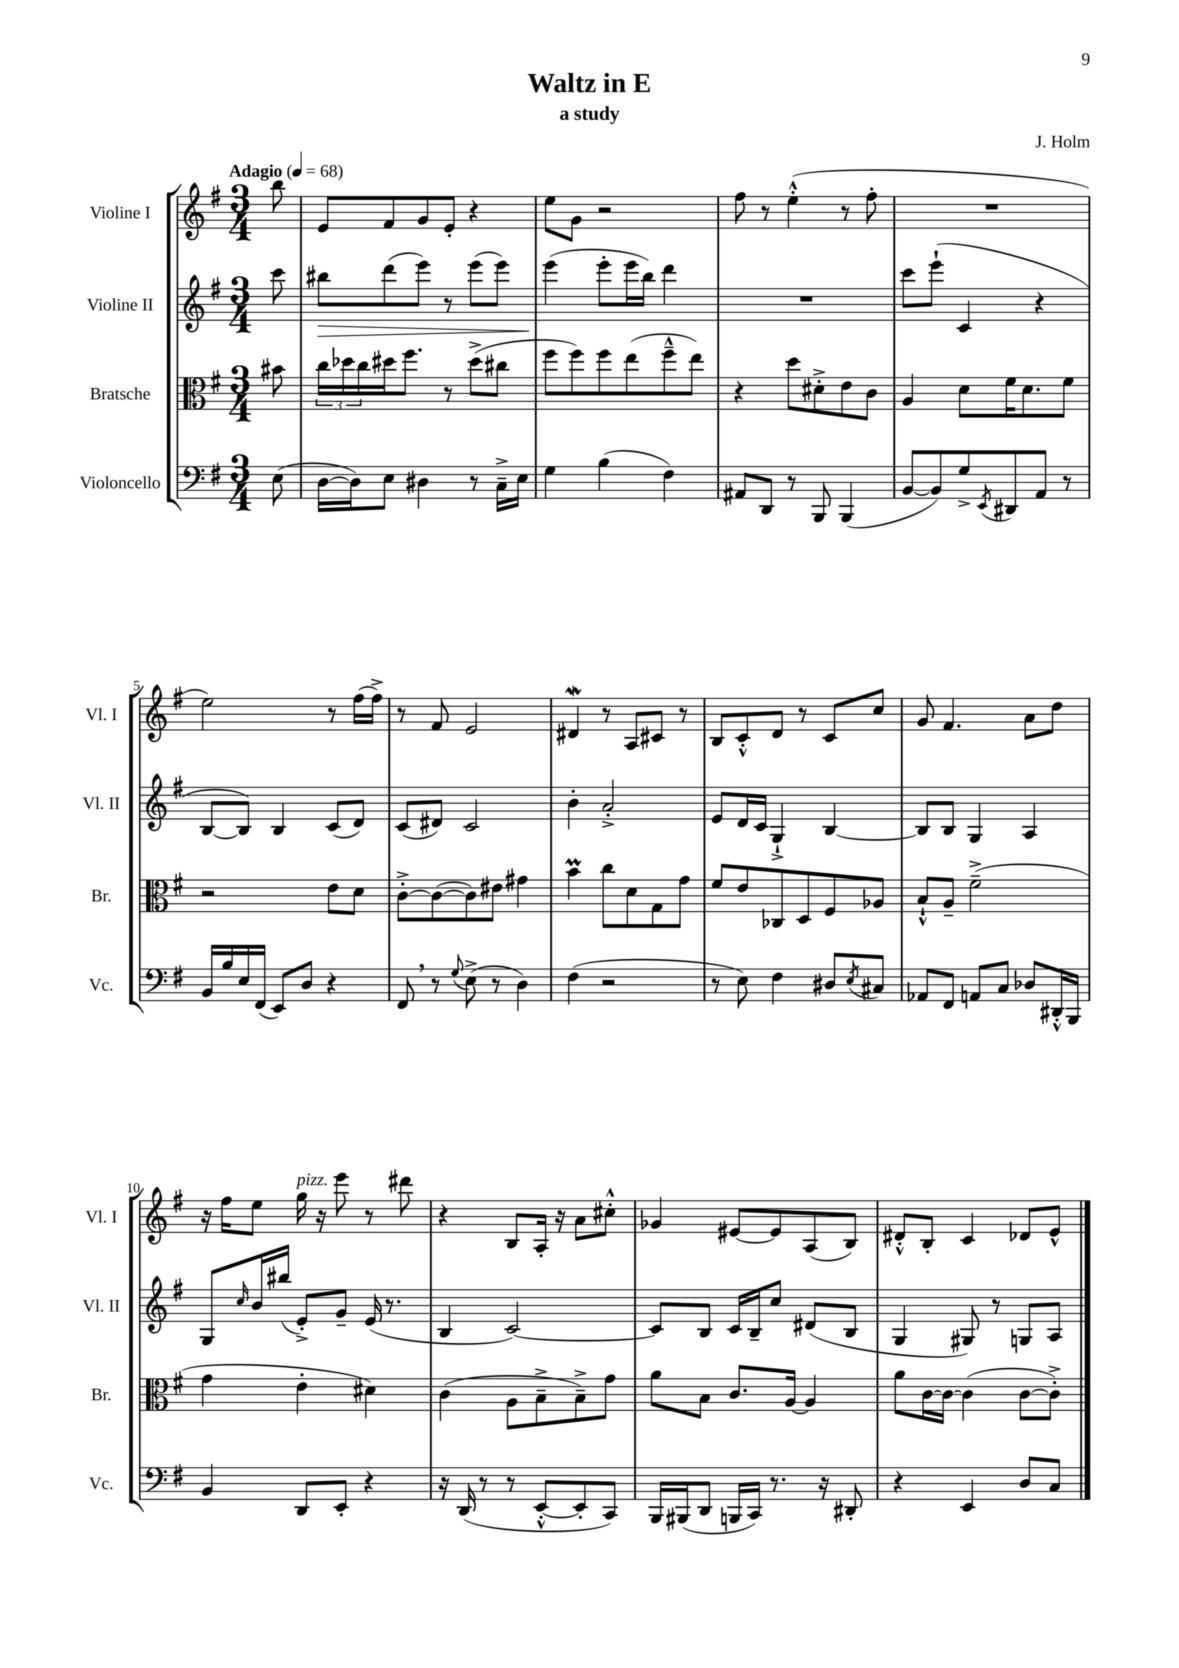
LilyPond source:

\header { title = "Waltz in E" composer = "J. Holm" subtitle = "a study" }
<<
\new StaffGroup <<
\new Staff = "s0" \with { instrumentName = "Violine I" shortInstrumentName = "Vl. I" } {
    \clef treble \key g \major \numericTimeSignature \time 3/4 \partial 8 \tempo "Adagio" 4 = 68
    b''8 |
    e'8 fis'8 g'8 e'8-. r4 |
    e''8 g'8 r2 |
    fis''8 r8 e''4-.-^( r8 fis''8-. |
    R2. |
    e''2) r8 fis''16( fis''16->) |
    r8 fis'8 e'2 |
    dis'4\mordent r8 a8 cis'8 r8 |
    b8 c'8-.-^ d'8 r8 c'8 c''8 |
    g'8 fis'4. a'8 d''8 |
    r16 fis''16 e''8 g''16^\markup { \italic "pizz." } r16 e'''8 r8 dis'''8 |
    r4 b8 a16-. r16 a'8 cis''8-.-^ |
    ges'4 eis'8~ eis'8 a8( b8) |
    dis'8-.-^ b8-. c'4 des'8 e'8-^ \bar "|." |
}
\new Staff = "s1" \with { instrumentName = "Violine II" shortInstrumentName = "Vl. II" } {
    \clef treble \key g \major \numericTimeSignature \time 3/4 \partial 8
    c'''8 |
    bis''8\> d'''8( e'''8) r8 e'''8( e'''8) |
    e'''4\!( e'''8-. e'''16 b''16) d'''4 |
    R2. |
    c'''8 e'''8-!( c'4 r4 |
    b8~ b8) b4 c'8( d'8) |
    c'8( dis'8) c'2 |
    b'4-. a'2-.-> |
    e'8 d'16 c'16 g4-!-> b4~ |
    b8 b8 g4 a4 |
    g8 \grace { c''16 } b'16 bis''16( e'8-.->) g'8-- e'16( r8. |
    b4 c'2~) |
    c'8 b8 c'16 b16-- c''8 dis'8( b8 |
    g4 gis8) r8 g8 a8 \bar "|." |
}
\new Staff = "s2" \with { instrumentName = "Bratsche" shortInstrumentName = "Br." } {
    \clef alto \key g \major \numericTimeSignature \time 3/4 \partial 8
    bis'8 |
    \tuplet 3/2 { c''16 des''16 c''16 } dis''16 fis''8. r8 dis''8->( cis''8 |
    fis''8 fis''8) fis''8 e''8( fis''8---^ e''8) |
    r4 d''8 dis'8-.-> e'8 c'8 |
    a4 d'8 fis'16 d'8. fis'8 |
    r2 e'8 d'8 |
    c'8~-.-> c'8~( c'8) eis'8 gis'4 |
    b'4\prall c''8 d'8 g8 g'8 |
    fis'8 e'8 ces8 d8 fis8 aes8 |
    b8-!-^ a8-- fis'2--->( |
    g'4 e'4-. dis'4) |
    c'4( a8 b8---> b8--->) g'8 |
    a'8 b8 c'8. a16~ a4 |
    a'8 c'16~ c'16~ c'4( c'8~ c'8-.->) \bar "|." |
}
\new Staff = "s3" \with { instrumentName = "Violoncello" shortInstrumentName = "Vc." } {
    \clef bass \key g \major \numericTimeSignature \time 3/4 \partial 8
    e8( |
    d16~ d16) e8 dis4 r8 c16---> e16 |
    g4 b4( fis4) |
    ais,8 d,8 r8 b,,8 b,,4( |
    b,8~ b,8) g8-> \acciaccatura { e,8 } dis,8 a,8 r8 |
    b,16 b16 e16 fis,16( e,8) d8 r4 |
    fis,8 \breathe r8 \appoggiatura { g8 } e8->( r8 d4) |
    fis4( r2 |
    r8 e8) fis4 dis8 \acciaccatura { e8 } cis8 |
    aes,8 fis,8 a,8 c8 des8 dis,16-.-^ b,,16 |
    b,4 d,8 e,8-. r4 |
    r16 d,16( r8 r8 e,8~-.-^ e,8-. c,8) |
    b,,16 bis,,16( d,8 b,,16 c,16) r8. r16 dis,8-. |
    r4 e,4 d8 c8 \bar "|." |
}
>>
>>
